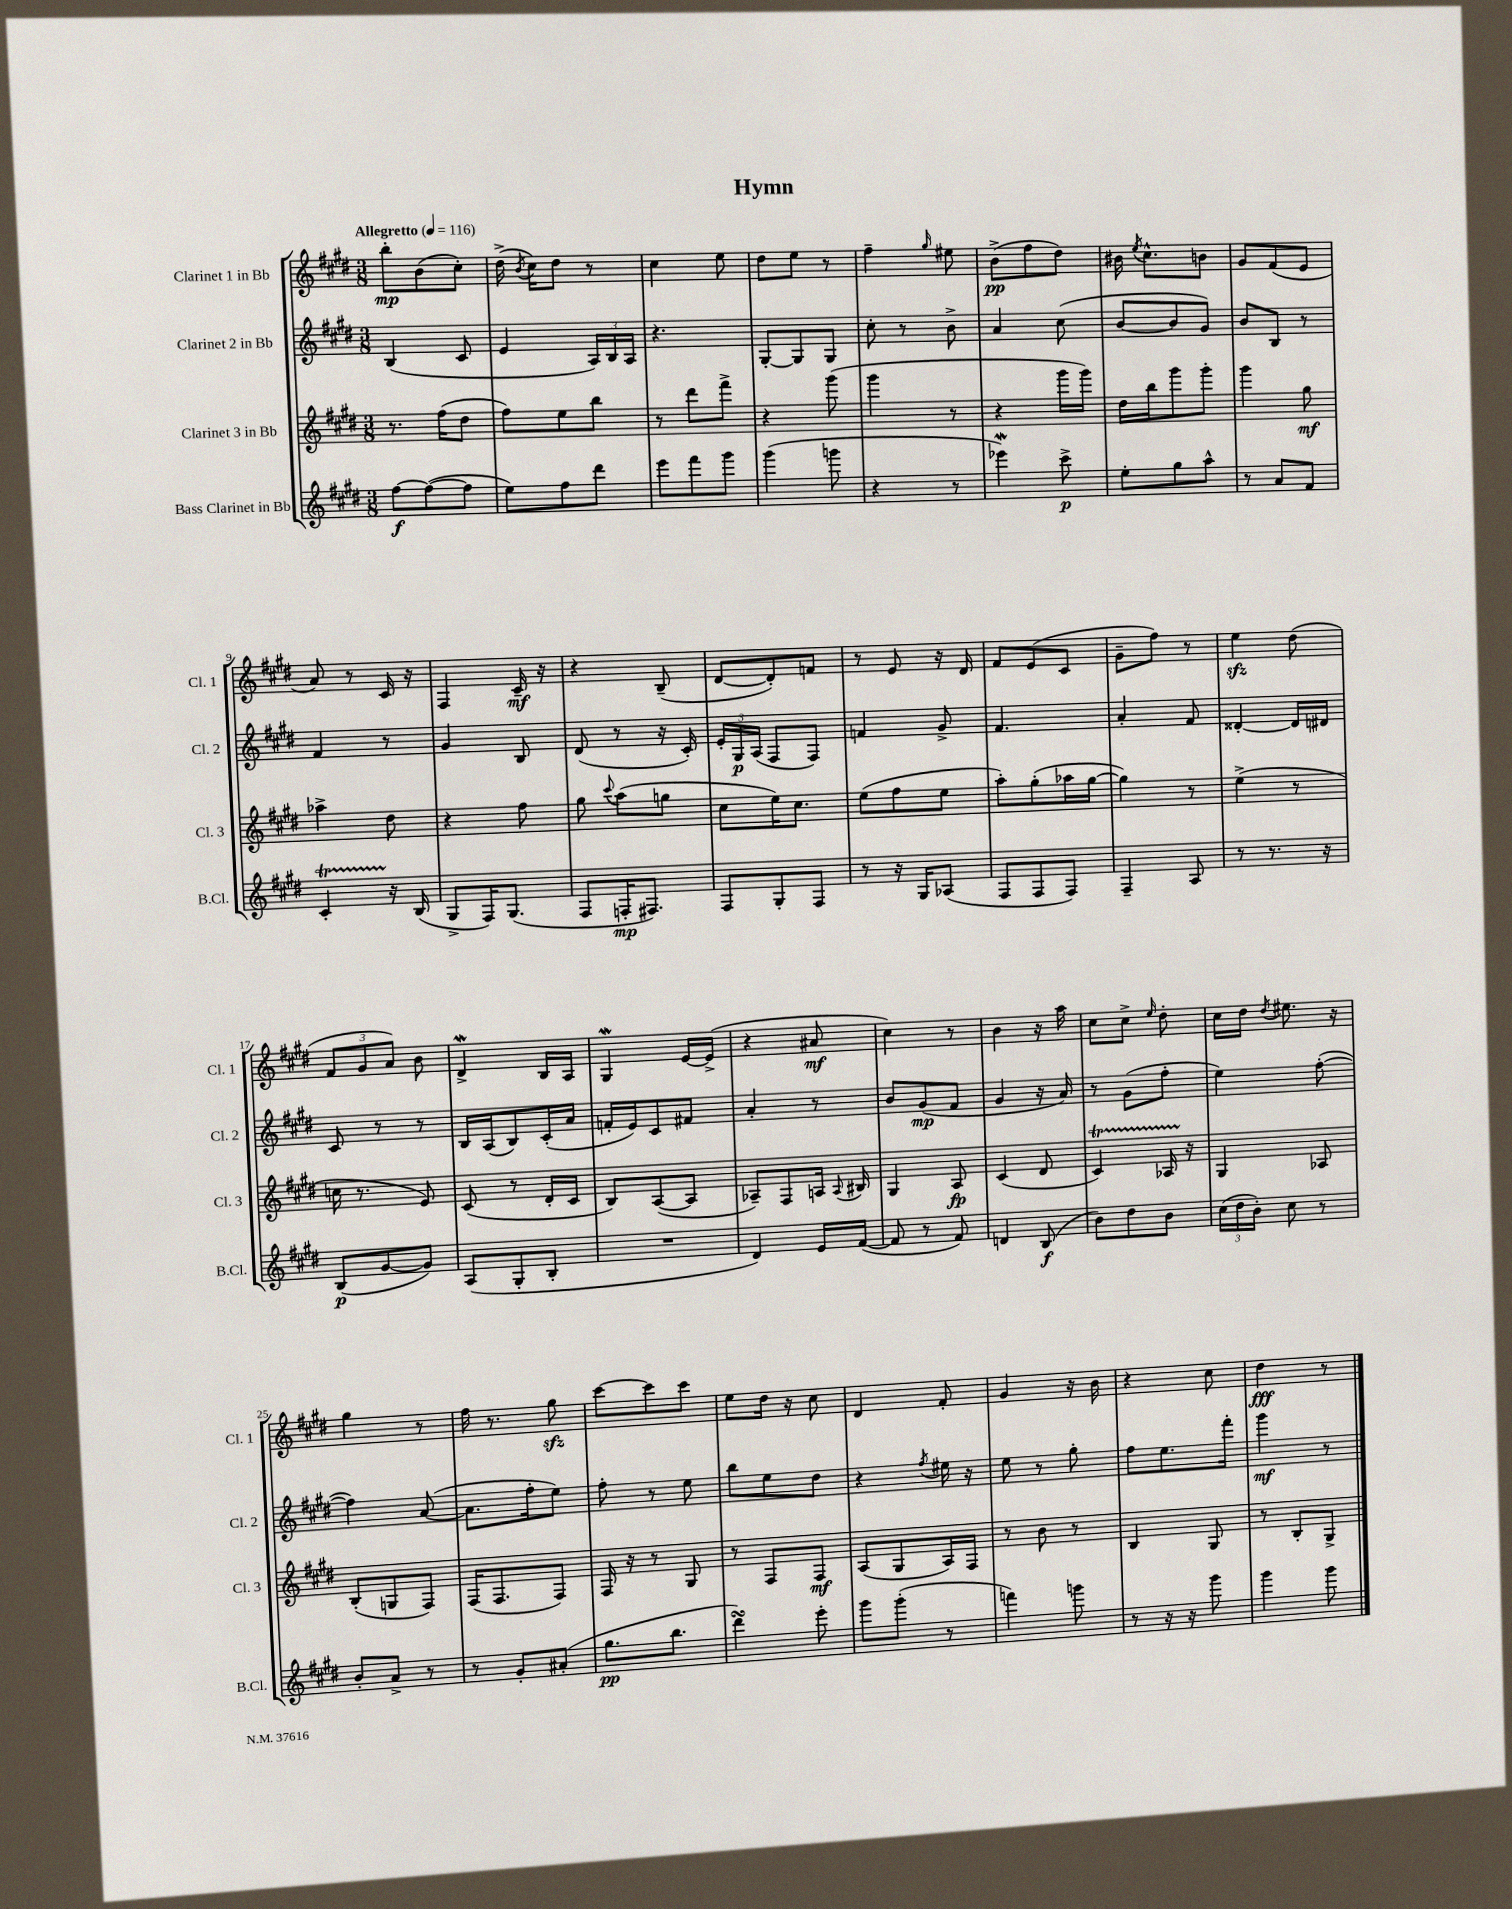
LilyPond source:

\header { title = "Hymn" }
<<
\new StaffGroup <<
\new Staff = "s0" \with { instrumentName = "Clarinet 1 in Bb" shortInstrumentName = "Cl. 1" } {
    \clef treble \key e \major \numericTimeSignature \time 3/8 \tempo "Allegretto" 4 = 116
    \autoBeamOff b''8[-.\mp b'8( cis''8]-.) |
    dis''16->( \acciaccatura { b'8 } cis''16[) dis''8] r8 |
    cis''4 e''8 |
    dis''8[ e''8] r8 |
    fis''4-- \grace { gis''16 } eis''8 |
    b'8[->\pp( fis''8 dis''8]) |
    bis'16 \acciaccatura { e''8 } cis''8.[-^ b'8] |
    gis'8[ fis'8( e'8] |
    a'8) r8 cis'16 r16 |
    fis4 cis'16--\mf r16 |
    r4 b8--( |
    dis'8[~ dis'8-.) f'8] |
    r8 e'8 r16 dis'16 |
    fis'8[ e'8( cis'8] |
    gis'8[-- fis''8]) r8 |
    e''4\sfz dis''8( |
    \tuplet 3/2 { fis'8[ gis'8 a'8]) } b'8 |
    dis'4->\mordent b16[ a16] |
    gis4\mordent e'16[~ e'16]->( |
    r4 ais'8\mf |
    cis''4) r8 |
    b'4 r16 a''16 |
    cis''8[ cis''8]-> \grace { e''16 } dis''8-. |
    cis''16[ dis''16] \acciaccatura { dis''8 } eis''8. r16 |
    gis''4 r8 |
    fis''16 r8. gis''8\sfz |
    cis'''8[~ cis'''8 cis'''8] |
    e''8[ dis''16] r16 cis''8 |
    dis'4 fis'8-. |
    gis'4 r16 b'16 |
    r4 cis''8 |
    dis''4\fff r8 \bar "|." |
}
\new Staff = "s1" \with { instrumentName = "Clarinet 2 in Bb" shortInstrumentName = "Cl. 2" } {
    \clef treble \key e \major \numericTimeSignature \time 3/8
    \autoBeamOff b4( cis'8 |
    e'4 \tuplet 3/2 { a16[) b16 a16] } |
    r4. |
    gis8[~-. gis8 gis8] |
    cis''8-. r8 b'8-> |
    a'4 cis''8( |
    b'8[~ b'8 gis'8]) |
    b'8[ b8] r8 |
    fis'4 r8 |
    gis'4 b8 |
    dis'8( r8 r16 cis'16-.) |
    \tuplet 3/2 { e'16[-. gis16\p a16]( } fis8[ fis8]) |
    f'4 gis'8-> |
    fis'4. |
    a'4-. fis'8 |
    disis'4~-. disis'16[ dis'16] |
    cis'8 r8 r8 |
    b16[ a16( b8) cis'16-.( a'16] |
    f'16[-. e'16) cis'8 fis'8] |
    a'4-. r8 |
    b'8[ gis'8\mp( fis'8] |
    gis'4 r16 a'16) |
    r8 gis'8[( fis''8]-. |
    e''4) fis''8~-.( |
    fis''4) a'8~( |
    a'8.[ fis''16-. e''8]) |
    fis''8-. r8 e''8 |
    b''8[ e''8 dis''8] |
    r4 \acciaccatura { fis''8 } eis''16 r16 |
    e''8 r8 gis''8-. |
    fis''8[ e''8. fis'''16]-. |
    gis'''4\mf r8 \bar "|." |
}
\new Staff = "s2" \with { instrumentName = "Clarinet 3 in Bb" shortInstrumentName = "Cl. 3" } {
    \clef treble \key e \major \numericTimeSignature \time 3/8
    \autoBeamOff r8. fis''16[( dis''8] |
    fis''8[) e''8 b''8] |
    r8 dis'''8[ fis'''8]-> |
    r4 gis'''8( |
    gis'''4 r8 |
    r4 gis'''16[ gis'''16]) |
    dis''16[ b''16 gis'''8 gis'''8]-. |
    gis'''4 gis''8\mf |
    aes''4-> dis''8 |
    r4 fis''8 |
    gis''8 \appoggiatura { cis'''8 } a''8[( g''8] |
    cis''8[ e''16) cis''8.] |
    e''8[( fis''8 e''8] |
    a''8[-.) gis''8-.( aes''16 gis''16]~ |
    gis''4) r8 |
    e''4->( r8 |
    c''16 r8. e'8) |
    cis'8( r8 dis'16[-. cis'16] |
    b8[) a8~( a8] |
    aes8[--) fis8 a16] \appoggiatura { a8 } bis16 |
    gis4 a8\fp |
    cis'4( dis'8 |
    cis'4\startTrillSpan) aes16 r16\stopTrillSpan |
    gis4 aes8 |
    b8[-.( g8 fis8]) |
    fis16[( fis8. fis8]) |
    fis16 r16 r8 gis8 |
    r8 fis8[ fis8]\mf |
    a8[( gis8 a16) fis16] |
    r8 b'8 r8 |
    b4 gis8 |
    r8 b8[-. gis8]-> \bar "|." |
}
\new Staff = "s3" \with { instrumentName = "Bass Clarinet in Bb" shortInstrumentName = "B.Cl." } {
    \clef treble \key e \major \numericTimeSignature \time 3/8
    \autoBeamOff fis''8[~\f fis''8~( fis''8] |
    e''8[) fis''8 dis'''8] |
    e'''8[ fis'''8 gis'''8] |
    gis'''4( g'''8 |
    r4 r8 |
    ees'''4\mordent) cis'''8->\p |
    e''8[-. gis''8 a''8]-^ |
    r8 a'8[ fis'8] |
    cis'4-.\startTrillSpan r16\stopTrillSpan b16( |
    gis8[-> fis16) gis8.]( |
    fis8[ f16-.\mp fis8.]) |
    fis8[ gis8-. fis8] |
    r8 r16 gis16[ aes8]( |
    fis8[ fis8 fis8]) |
    fis4-- a8 |
    r8 r8. r16 |
    b8[\p( gis'8~ gis'8]) |
    a8[( gis8-. b8]-. |
    R4. |
    dis'4) e'16[ fis'16]~( |
    fis'8 r8 fis'8) |
    d'4 b8\f( |
    b'8[) dis''8 b'8] |
    \tuplet 3/2 { cis''16[( dis''16 b'16]-.) } cis''8 r8 |
    b'8[-. a'8]-> r8 |
    r8 gis'8[-. ais'8]-.( |
    gis''8.[\pp b''8.] |
    dis'''4\turn) e'''8-. |
    gis'''8[ gis'''8]-.( r8 |
    f'''4) g'''8 |
    r8 r16 r16 gis'''8 |
    gis'''4 gis'''8 \bar "|." |
}
>>
>>
